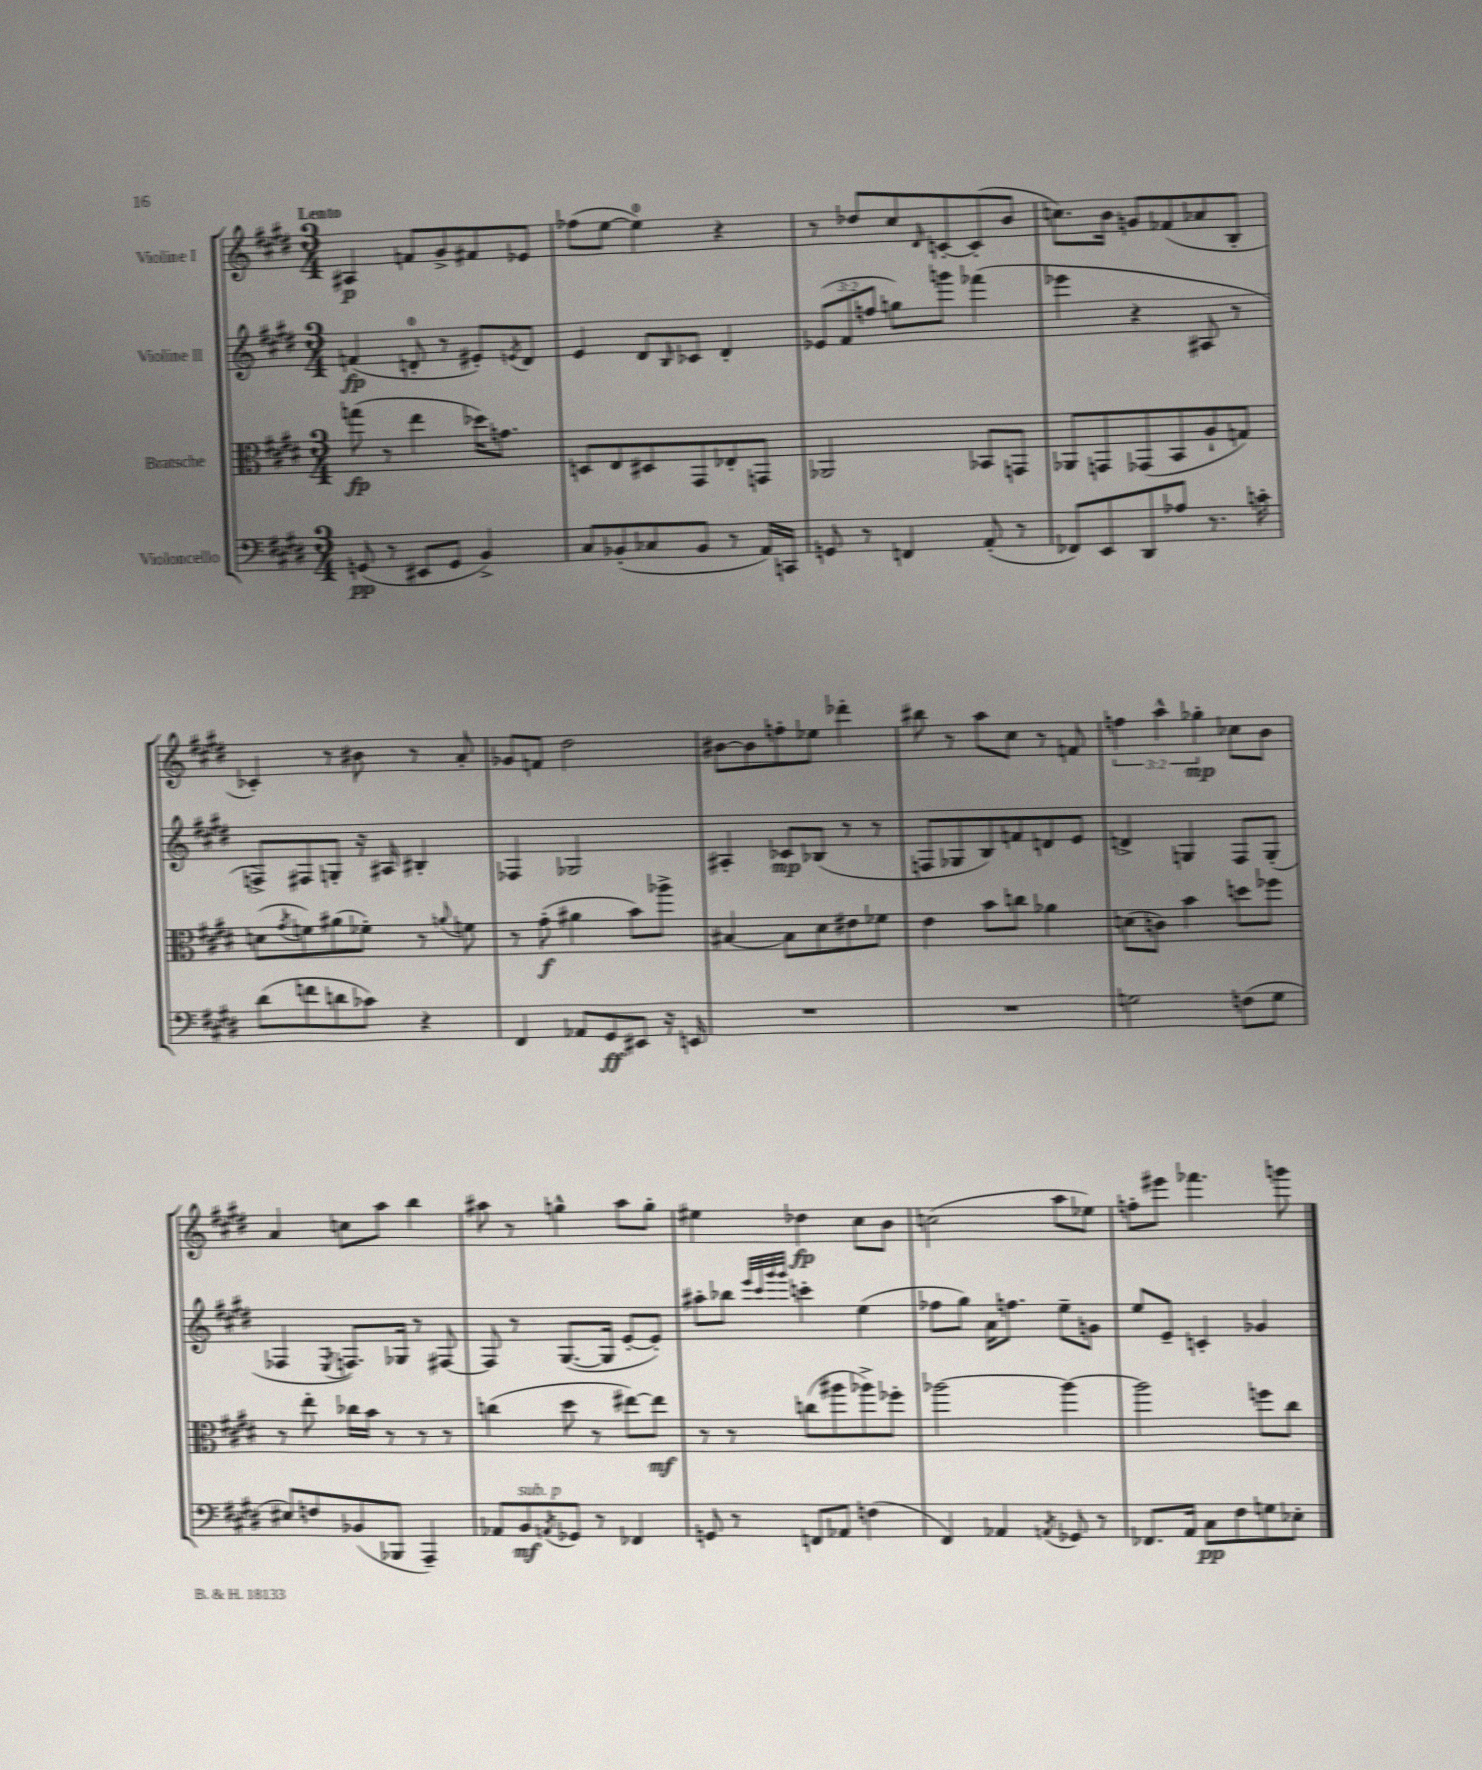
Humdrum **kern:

**kern	**dynam	**kern	**dynam	**kern	**dynam	**kern	**dynam
*part4	*part4	*part3	*part3	*part2	*part2	*part1	*part1
*staff4	*staff4	*staff3	*staff3	*staff2	*staff2	*staff1	*staff1
*I"Violoncello	*	*I"Bratsche	*	*I"Violine II	*	*I"Violine I	*
*clefF4	*	*clefC3	*	*clefG2	*	*clefG2	*
*k[f#c#g#d#]	*	*k[f#c#g#d#]	*	*k[f#c#g#d#]	*	*k[f#c#g#d#]	*
*M3/4	*	*M3/4	*	*M3/4	*	*M3/4	*
=1	=1	=1	=1	=1	=1	=1	=1
!	!	!	!	!	!	!LO:TX:a:B:t=Lento	!
(8GGn/	pp	(8ggn\	fp	(4fn/	fp	4A#X/	p
8r	.	8r	.	.	.	.	.
8EE#X/L	.	4ee\	.	8dn'/	.	8fn/L	.
8GG/J	.	.	.	8r	.	8g#^/	.
4BB^/)	.	16dd-X\KL)	.	8e#X'/L)	.	8f#X/	.
.	.	8.gn\J	.	.	.	.	.
.	.	.	.	8qen/	.	.	.
.	.	.	.	8d/J	.	8e-X/J	.
=2	=2	=2	=2	=2	=2	=2	=2
8C#/L	.	8Dn/L	.	4e/	.	(8ff-X\L	.
(8BB-X'/	.	8E/	.	.	.	[8ee\J	.
8C-X/	.	8D#X/	.	8d#/L	.	4ee\])	.
.	.	.	.	16qqB/	.	.	.
8BB-/J	.	8GG#/	.	8c-X/J	.	.	.
8r	.	8E-X'/	.	4d#'/	.	4r	.
16AA/LL)	.	8GGn/J	.	.	.	.	.
16CCn/JJ	.	.	.	.	.	.	.
=3	=3	=3	=3	=3	=3	=3	=3
8GGn/	.	2AA-X/	.	(12e-X/L	.	8r	.
.	.	.	.	12f#/	.	.	.
8r	.	.	.	.	.	8dd-X/L	.
.	.	.	.	12ffn/J	.	.	.
4FFn/	.	.	.	8ggn\L)	.	8cc#/	.
.	.	.	.	.	.	16qqd#/	.
.	.	.	.	8gggn\J	.	[8cn'/	.
(8AA'/	.	8BB-X/L	.	(4fff-X\	.	(8c'/]	.
8r	.	8GGn/J	.	.	.	8b/J	.
=4	=4	=4	=4	=4	=4	=4	=4
8FF-X/L)	.	8AA-X/L	.	4eee-X\	.	8.ccn\L)	.
8EE/	.	8GGn/	.	.	.	.	.
.	.	.	.	.	.	16b\Jk	.
8DD#/	.	(8GG-X/	.	4r	.	8gn/L	.
8A-X/J	.	8BB/	.	.	.	(8f-X/	.
8.r	.	8A`/	.	8A#X/	.	8a-X/	.
.	.	8Gn/J)	.	8r	.	8B'/J	.
16cn'\	.	.	.	.	.	.	.
!!LO:LB:g=z
=5	=5	=5	=5	=5	=5	=5	=5
(8d#\L	.	(8dn\L	.	8Fn^/L)	.	4c-X'/)	.
.	.	8qg#/	.	.	.	.	.
8fn\	.	8fn\)	.	8F#X/	.	.	.
8dn\	.	(8a#X\	.	8Gn'/J	.	8r	.
8c-X\J)	.	8f-X'\J)	.	16r	.	8b#X\	.
.	.	.	.	16A#X/	.	.	.
4r	.	8r	.	4B#X'/	.	8r	.
.	.	8qqan/	.	.	.	.	.
.	.	8fn\	.	.	.	8a'/	.
=6	=6	=6	=6	=6	=6	=6	=6
4FF#/	.	8r	.	4F-X/	.	8g-X/L	.
.	.	(8g#'\	f	.	.	8fn/J	.
8AA-X/L	.	4a#X\	.	2G-X/	.	2dd#\	.
8GG#/	ff	.	.	.	.	.	.
8EE#X/J	.	8b\L)	.	.	.	.	.
16r	.	8aa-X^\J	.	.	.	.	.
16EEn/	.	.	.	.	.	.	.
=7	=7	=7	=7	=7	=7	=7	=7
2.r	.	[4B#X/	.	4A#X'/	.	[8b#X\L	.
.	.	.	.	.	.	8b#\]	.
.	.	8B#\L]	.	8c-X/L	mp	8ffn'\	.
.	.	8d#\	.	(8B-X/J	.	8ee-X\J	.
.	.	8e#X\	.	8r	.	4ddd-X'\	.
.	.	8f-X\J	.	8r	.	.	.
=8	=8	=8	=8	=8	=8	=8	=8
2.r	.	4e\	.	8Fn/L	.	8bb#X\	.
.	.	.	.	8G-X/	.	8r	.
.	.	8b\L	.	8B/)	.	8aa\L	.
.	.	8ccn\J	.	8fn/	.	8cc#\J	.
.	.	4a-X\	.	8dn/	.	8r	.
.	.	.	.	8e/J	.	8fn/	.
=9	=9	=9	=9	=9	=9	=9	=9
2Gn\	.	(8dn\L	.	4dn^/	.	6ffn\	.
.	.	8cn\J)	.	.	.	.	.
.	.	.	.	.	.	6aa^^\	.
.	.	4b\	.	4Gn/	.	.	.
.	.	.	.	.	.	6gg-X'\	mp
(8Fn\L	.	8ddn\L	.	8F#/L	.	8cc-X\L	.
8G\J	.	8ff-X\J	.	(8G'/J	.	8b\J	.
!!LO:LB:g=z
=10	=10	=10	=10	=10	=10	=10	=10
8E#X/L)	.	8r	.	4F-X/	.	4a/	.
8Fn/	.	8ee'\	.	.	.	.	.
.	.	.	.	8qE/	.	.	.
(8BB-X/	.	16cc-X\LL	.	8.Fn/L)	.	8ccn\L	.
.	.	16b\JJ	.	.	.	.	.
8BBB-X/J	.	8r	.	.	.	8aa\J	.
.	.	.	.	16G-X/Jk	.	.	.
4AAA~/)	.	8r	.	8r	.	4bb\	.
.	.	8r	.	[8F#X/	.	.	.
=11	=11	=11	=11	=11	=11	=11	=11
8AA-X/L	.	(4ccn\	.	8F#/]	.	8aa#X\	.
!LO:TX:a:i:t=sub. p	!	!	!	!	!	!	!
8BB/	mf	.	.	8r	.	8r	.
8qAAn/	.	.	.	.	.	.	.
8GG-X/J	.	8dd#\	.	([8.G#/L	.	4ggn^^\	.
8r	.	8r	.	.	.	.	.
.	.	.	.	16G#/Jk]	.	.	.
4FF-X/	.	[8ee#X\L)	.	[8e'/L	.	8aa#\L	.
.	.	8ee#\J]	mf	8e'/J])	.	8gg'\J	.
=12	=12	=12	=12	=12	=12	=12	=12
8GGn/	.	8r	.	8aa#X'\L	.	4ee#X\	.
8r	.	8r	.	8bb-X\J	.	.	.
.	.	.	.	32qqeee/LLL	.	.	.
.	.	.	.	32qqccc#/	.	.	.
.	.	.	.	32qqggg#/	.	.	.
.	.	.	.	32qqggg#/JJJ	.	.	.
8FFn/L	.	(8ccn\L	.	4cccn'\	.	4dd-X\	fp
8AA-X/J	.	8aa#X\	.	.	.	.	.
(4Fn\	.	8aa-X^\)	.	(4ee\	.	8cc#\L	.
.	.	8ff-X'\J	.	.	.	8b\J	.
=13	=13	=13	=13	=13	=13	=13	=13
4FF#/)	.	[2aa-X\	.	8ff-X\L	.	(2ccn\	.
.	.	.	.	8gg#\J)	.	.	.
4AA-X/	.	.	.	16a\KL	.	.	.
.	.	.	.	8.ffn\J	.	.	.
8qAAn/	.	.	.	.	.	.	.
8GG-X/	.	4aa-\_	.	8ee~\L	.	8aa\L	.
8r	.	.	.	8gn\J	.	8ee-X\J)	.
=14	=14	=14	=14	=14	=14	=14	=14
8.FF-X/L	.	2aa-\]	.	8ee/L	.	8ffn'\L	.
.	.	.	.	8e~/J	.	8eee#X\J	.
16AA/Jk	.	.	.	.	.	.	.
8C#\L	pp	.	.	4cn'/	.	4.fff-X\	.
8F#\	.	.	.	.	.	.	.
8Gn\	.	8ffn\L	.	4g-X/	.	.	.
8E-X'\J	.	8cc#\J	.	.	.	8gggn\	.
==	==	==	==	==	==	==	==
*-	*-	*-	*-	*-	*-	*-	*-
